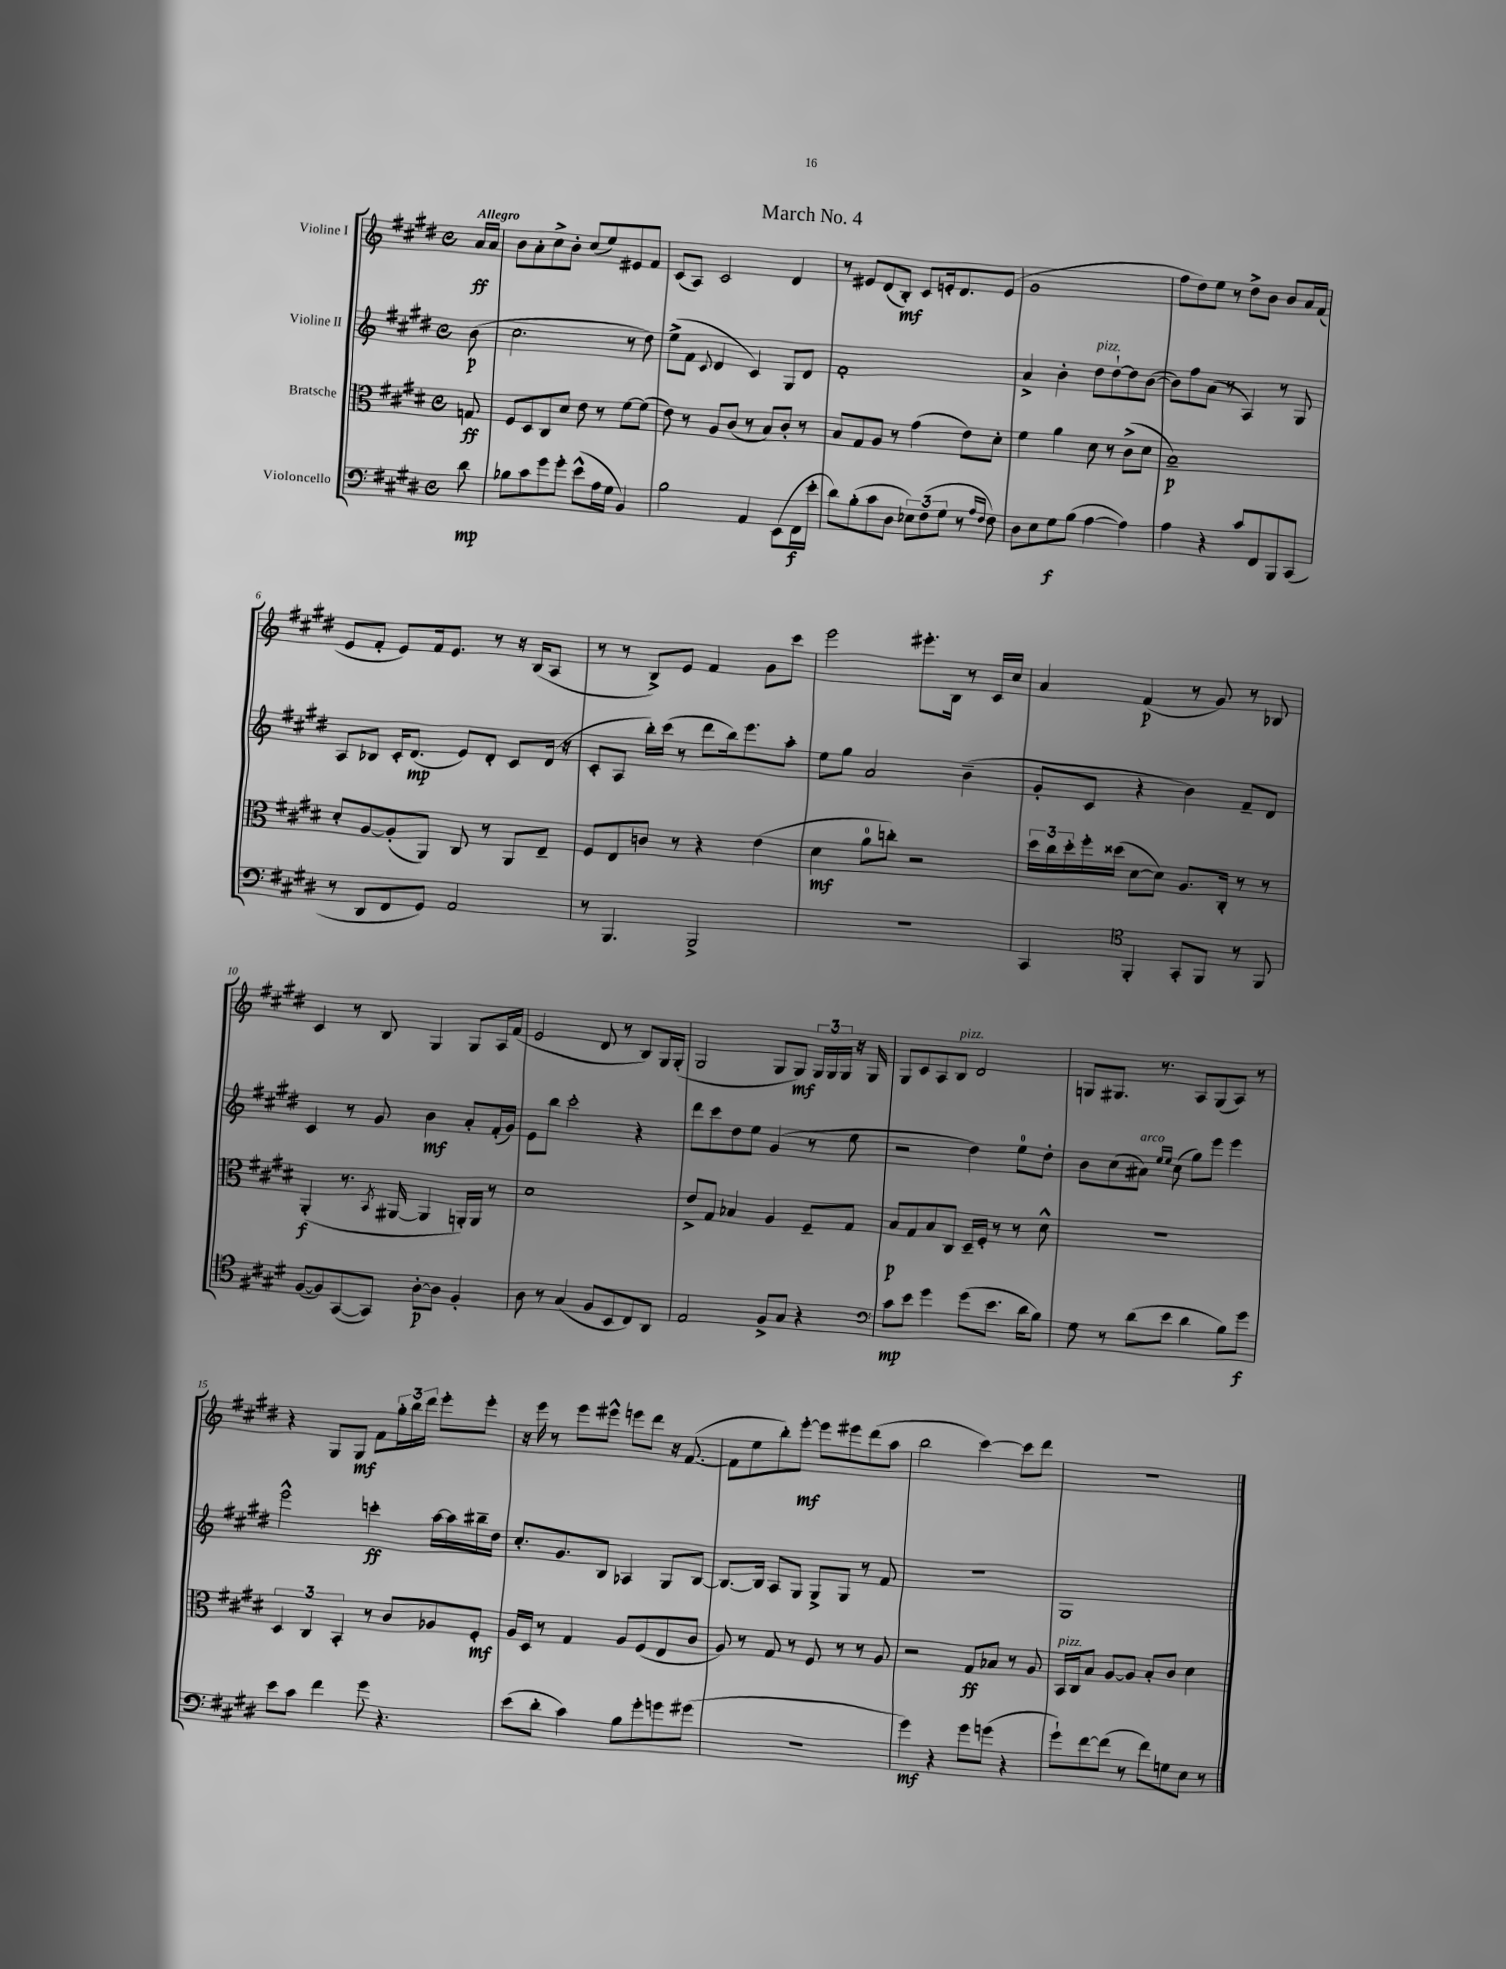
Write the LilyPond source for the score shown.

\header { title = "March No. 4" }
<<
\new StaffGroup <<
\new Staff = "s0" \with { instrumentName = "Violine I" } {
    \clef treble \key e \major \defaultTimeSignature \time 4/4 \partial 8 \tempo "Allegro"
    a'16\ff a'16 |
    b'8 a'8-. cis''8-> b'8-. cis''8( e''8) eis'8 fis'8 |
    cis'8( a8) cis'2 dis'4 |
    r8 eis'8 dis'8( b8-.\mf) cis'8 e'16-. dis'8. e'8( |
    gis'1 |
    fis''8 dis''8) e''8 r8 dis''8-> b'8 b'8 a'16 fis'16( |
    e'8 fis'8-. e'8) fis'16 e'8. r8 r16 b16( a8 |
    r8 r8 b8->) e'8 fis'4 gis'8 cis'''8 |
    e'''2 eis'''8.-. b16 r8 cis'16 cis''16 |
    a'4 fis'4\p( r8 gis'8) r8 bes8 |
    cis'4 r8 b8 gis4 gis8 a16 fis'16( |
    e'2 dis'8 r8 b8) gis16 gis16-.( |
    gis2 gis8 gis8\mf) \tuplet 3/2 { gis16 gis16 gis16 } r16 gis16 |
    gis8 cis'8 a8 b8^\markup { \italic "pizz." } dis'2 |
    g8 gis8. r8. a8 gis8( a8) r8 |
    r4 gis8 gis8\mf fis'8 \tuplet 3/2 { gis''16-. b''16 dis'''16 } e'''8-. e'''8-. |
    r16 e'''16 r8 e'''8 eis'''8-^ e'''8 dis'''8 r16 fis'8.~( |
    fis'8 e''8 b''8-.) e'''8~-.\mf e'''8 eis'''8 dis'''8( a''8 |
    b''2 cis'''4~) cis'''8 dis'''8 |
    R1 \bar "|." |
}
\new Staff = "s1" \with { instrumentName = "Violine II" } {
    \clef treble \key e \major \defaultTimeSignature \time 4/4 \partial 8
    b'8\p( |
    cis''2. r8 dis''8) |
    e''8->( fis'8 \appoggiatura { cis'8 } dis'4 cis'4) gis8 dis'8 |
    fis'1-. |
    a'4-> b'4-. dis''8^\markup { \italic "pizz." } dis''8~-! dis''8 b'8~( |
    b'8) fis''8 a'8( r8 a4) r8 gis8 |
    a8 bes8 cis'16-. dis'8.\mp( e'8) dis'8-. cis'8 dis'16( r16 |
    cis'8-. a8 b''16-.) cis'''16( r8 dis'''8 b''16) e'''8. a''8-. |
    e''8 gis''8 a'2 b'4--( |
    gis'8-. cis'8 r4 b'4) fis'8-- dis'8 |
    cis'4 r8 gis'8 b'4\mf a'8-. fis'16-.( gis'16) |
    e'8 b''8 cis'''2-. r4 |
    dis'''8 cis'''8 dis''8 e''8 gis'4( r8 e''8 |
    r2 dis''4) e''8-0 dis''8-. |
    b'8 cis''8( ais'8^\markup { \italic "arco" }) \grace { e''16 e''16 } cis''8( gis''8) e'''8 e'''4 |
    e'''2-^ c'''4-.\ff a''16~ a''16 bis''16-- dis''16 |
    cis''8.-. gis'8. b8 aes4 gis8 b8~ |
    b8.~ b16 a8 gis8 gis8-> gis8 r8 fis'8 |
    R1 |
    gis1 \bar "|." |
}
\new Staff = "s2" \with { instrumentName = "Bratsche" } {
    \clef alto \key e \major \defaultTimeSignature \time 4/4 \partial 8
    g8\ff |
    fis8 dis8 cis8 dis'8 e'8 r8 fis'8~ fis'8( |
    e'8) r8 a8 cis'8( r8 b8) cis'8-. r8 |
    b8 gis8 a8 r8 gis'4( e'8) dis'8-. |
    fis'4 a'4 dis'8 r8 cis'8->( dis'8 |
    b1--\p) |
    dis'8-. a8~ a8-.( a,8) cis8 r8 a,8 e8-- |
    fis8 e8 c'8 r8 r4 e'4( |
    dis'4\mf a'8-0 c''8-.) r2 |
    \tuplet 3/2 { dis''16 cis''16 dis''16-. } fis''16-. disis''16( dis'8~ dis'8) a8. cis16-. r8 r8 |
    a,4-.\f( r8. \acciaccatura { b,8 } ais,16~ ais,4 a,16-.) a,16 r8 |
    dis'1 |
    e'8-> gis8 bes4 a4 fis8-- gis8 |
    b8\p gis8 b8 cis8 dis16-- fis16-. r8 r8 dis'8-^ |
    r1 |
    \tuplet 3/2 { dis4 cis4 b,4-. } r8 cis'8 aes8 fis8-.\mf |
    a16 dis16 r8 gis4 a8 fis8( e8 cis'8 |
    a8) r8 gis8 r8 fis8 r8 r8 a8 |
    r2 gis8\ff bes8 r8 a8 |
    b,16^\markup { \italic "pizz." } cis16 b8 a8~ a8 b8-. cis'8 dis'4 \bar "|." |
}
\new Staff = "s3" \with { instrumentName = "Violoncello" } {
    \clef bass \key e \major \defaultTimeSignature \time 4/4 \partial 8
    dis'8\mp |
    bes8 cis'8 gis'8 gis'8-. e'8-^( a16 gis16 b,4) |
    b2 a,4 e,8( fis,16\f e'16-. |
    dis'8) b8-.( cis'8 dis8 \tuplet 3/2 { ees8) fis8( gis8 } r8 \grace { a16 fis16 } fis8) |
    dis8 e8 gis8\f b8( a4~ a4) |
    a4 r4 cis'8 fis,8 b,,8 cis,8( |
    r8 dis,8 fis,8 gis,8) a,2 |
    r8 b,,4. b,,2-> |
    r1 |
    cis,4 \clef tenor fis,4-. gis,8-. fis,8 r8 fis,8 |
    fis8~( fis8) gis,8~( gis,8) a8~-.\p a8 fis4-. |
    a8 r8 gis4( fis8 b,8 cis8) a,8 |
    e2 fis8-> gis8 r4 |
    \clef bass cis'8\mp e'8 gis'4 gis'8( e'8. dis'16 b8) |
    gis8 r8 dis'8( e'8 dis'4 b8) gis'8\f |
    e'8 cis'8 fis'4 gis'8 r4. |
    e'8( dis'8-. cis'4) b8 gis'8-. g'8 gis'8( |
    R1 |
    gis'4\mf) r4 gis'8 g'8( r4 |
    gis'8-!) fis'8~ fis'8( r8 fis'8) g8 e8 r8 \bar "|." |
}
>>
>>
